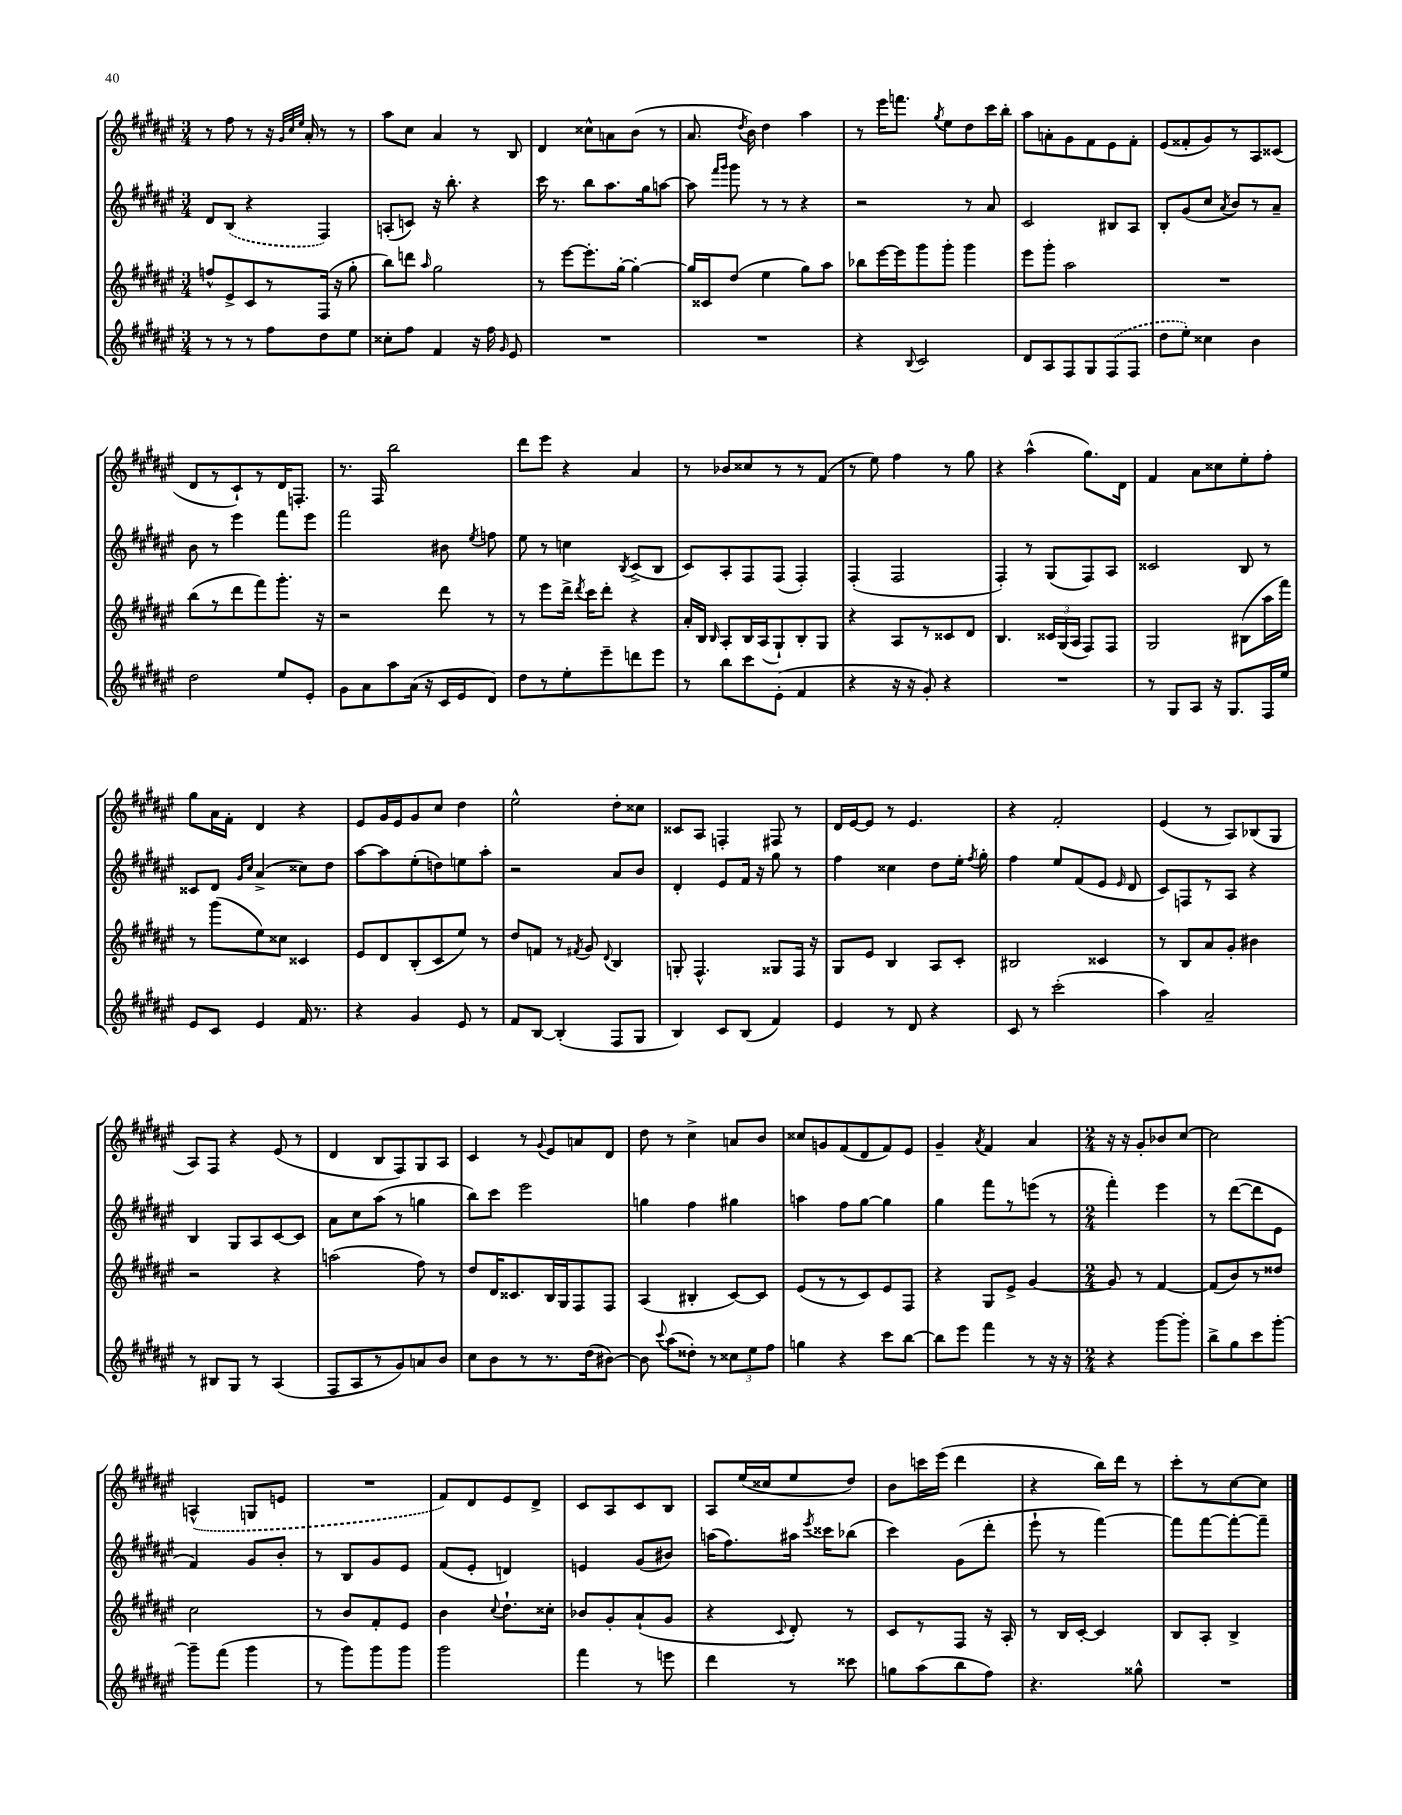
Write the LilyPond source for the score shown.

<<
\new StaffGroup <<
\new Staff = "s0" {
    \clef treble \key fis \major \numericTimeSignature \time 3/4
    \autoBeamOff r8 fis''8 r8 r16 \grace { gis'32[ cis''32 eis''32] } ais'16-. r8 r8 |
    ais''8[ cis''8] ais'4 r8 b8 |
    dis'4 cisis''8[-^ a'8 b'8]( r8 |
    ais'8. \acciaccatura { dis''8 } b'16) dis''4 ais''4 |
    r8 eis'''16[ f'''8.] \acciaccatura { gis''8 } eis''8[ dis''8 cis'''16 b''16]-. |
    ais''8[ a'8-. gis'8 fis'8 eis'8 fis'8]-. |
    eis'8[( fisis'8-. gis'8) r8 ais8 cisis'8]( |
    dis'8[ r8 cis'8-!) r8 dis'16 f8.]-. |
    r8. fis16 b''2 |
    dis'''8[ eis'''8] r4 ais'4 |
    r8 bes'8[ cisis''8 r8 r8 fis'8]( |
    r8 eis''8) fis''4 r8 gis''8 |
    r4 ais''4-^( gis''8.[) dis'16] |
    fis'4 ais'8[ cisis''8 eis''8-. fis''8]-. |
    gis''8[ ais'16 fis'16]-. dis'4 r4 |
    eis'8[ gis'16 eis'16 gis'8 cis''8] dis''4 |
    eis''2-^ dis''8[-. cisis''8] |
    cisis'8[ ais8] f4-. fis8 r8 |
    dis'16[ eis'16~ eis'8] r8 eis'4. |
    r4 fis'2-. |
    eis'4( r8 ais8[) bes8( gis8] |
    ais8[) fis8] r4 eis'8( r8 |
    dis'4 b8[ fis8) gis8 ais8] |
    cis'4 r8 \appoggiatura { gis'8 } eis'8[ a'8 dis'8] |
    dis''8 r8 cis''4-> a'8[ b'8] |
    cisis''8[ g'8 fis'8( dis'8 fis'8) eis'8] |
    gis'4-- \acciaccatura { ais'8 } fis'4 ais'4 |
    \numericTimeSignature \time 2/4 r16 r16 gis'8[-. bes'8 cis''8]~ |
    cis''2 |
    \once \slurDashed a4-^( g8[ e'8] |
    R2 |
    fis'8[) dis'8 eis'8 dis'8]-> |
    cis'8[ ais8 cis'8 b8] |
    ais8[ eis''16( cisis''16 eis''8 dis''8]) |
    b'8[ c'''16 eis'''16]( dis'''4 |
    r4 b''16[) dis'''16] r8 |
    cis'''8[-. r8 cis''8~ cis''8] \bar "|." |
}
\new Staff = "s1" {
    \clef treble \key fis \major \numericTimeSignature \time 3/4
    \autoBeamOff dis'8[ \once \slurDashed b8]( r4 fis4) |
    a8[-.( c'8]) r16 b''8.-. r4 |
    cis'''16 r8. b''8[ ais''8. gis''16 a''8]~ |
    a''8 \grace { fis'''16[ gis'''16] } gis'''8 r8 r8 r4 |
    r2 r8 ais'8 |
    cis'2 bis8[ ais8] |
    b8[-. gis'8( cis''8] \acciaccatura { ais'8 } b'8[) r8 ais'8]-- |
    b'8 r8 eis'''4 fis'''8[ eis'''8] |
    fis'''2 bis'8 \acciaccatura { eis''8 } f''8 |
    eis''8 r8 c''4 \acciaccatura { b8 } cis'8[->( b8] |
    cis'8[) ais8-. fis8 fis8]( fis4-.) |
    fis4-.( fis2 |
    fis4-.) r8 gis8[( fis8) ais8] |
    cisis'2 b8 r8 |
    cisis'8[ dis'8] \grace { gis'16[ cis''16] } ais'4->( cisis''8[) dis''8] |
    ais''8[~ ais''8 eis''8-.( d''8) e''8 ais''8]-. |
    r2 ais'8[ b'8] |
    dis'4-. eis'8[ fis'16] r16 gis''8 r8 |
    fis''4 cisis''4 dis''8[ eis''16]-. \acciaccatura { fis''8 } gis''16-. |
    fis''4 eis''8[ fis'8( eis'8] \grace { eis'16 } dis'8 |
    cis'8[) f8 r8 ais8] r4 |
    b4 gis8[ ais8 cis'8~ cis'8] |
    ais'8[ cis''8 ais''8]( r8 g''4 |
    b''8[) cis'''8] eis'''2 |
    g''4 fis''4 gis''4 |
    a''4 fis''8[ gis''8]~ gis''4 |
    gis''4 fis'''8[ r8 e'''8]( r8 |
    \numericTimeSignature \time 2/4 fis'''4-.) eis'''4 |
    r8 dis'''8[~( dis'''8 eis'8] |
    fis'4) gis'8[ b'8]-. |
    r8 b8[ gis'8 eis'8] |
    fis'8[( eis'8]-. d'4) |
    e'4 gis'8[( bis'8]) |
    a''16[( fis''8.) ais''16] \acciaccatura { eis'''8 } cisis'''16[ bes''8]( |
    cis'''4) gis'8[( dis'''8]-. |
    eis'''8-! r8 fis'''4~) |
    fis'''8[ fis'''8~ fis'''8~-. fis'''8]-- \bar "|." |
}
\new Staff = "s2" {
    \clef treble \key fis \major \numericTimeSignature \time 3/4
    \autoBeamOff f''8[-^ eis'8-> cis'8 r8 fis16]( r16 gis''8-. |
    b''8[) d'''8] \grace { ais''16 } gis''2 |
    r8 eis'''8[~ eis'''8.-. gis''16]~-. gis''4~-. |
    gis''16[ cisis'16 dis''8]( eis''4 gis''8[) ais''8] |
    bes''8[ eis'''16~ eis'''16 gis'''8 gis'''8]-. gis'''4 |
    eis'''8[ gis'''8]-. ais''2 |
    R2. |
    b''8[( r8 dis'''8 fis'''8) gis'''8.]-. r16 |
    r2 dis'''8 r8 |
    r8 eis'''8[ dis'''16]-> \acciaccatura { dis'''8 } cis'''16[ dis'''8]-. r4 |
    ais'16[-. b16] \grace { b16 } ais8[-. b16 ais16( gis8-!) b8-. gis8] |
    r4 ais8[ r8 cisis'8 dis'8] |
    b4. \tuplet 3/2 { cisis'16[ gis16( ais16] } fis8[) fis8] |
    gis2 bis8[( ais''16 fis'''16]) |
    r8 gis'''8[( eis''8) cisis''8] cisis'4 |
    eis'8[ dis'8 b8-.( cis'8 eis''8]) r8 |
    dis''8[ f'8] r8 \acciaccatura { fis'8 } gis'8 \appoggiatura { dis'8 } b4 |
    g8-. fis4.-^ gisis8[ fis16] r16 |
    gis8[ eis'8] b4 ais8[ cis'8]-. |
    bis2 cisis'4 |
    r8 b8[ ais'8 gis'8]-. bis'4 |
    r2 r4 |
    a''2( fis''8) r8 |
    dis''8[ dis'16 cisis'8. b16 gis16 fis8 fis8] |
    ais4( bis4-. cis'8[~) cis'8] |
    eis'8[( r8 r8 cis'8) eis'8 fis8] |
    r4 gis8[ eis'8]-> gis'4~ |
    \numericTimeSignature \time 2/4 gis'8 r8 fis'4~ |
    fis'8[( b'8) r8 disis''8] |
    cis''2 |
    r8 b'8[ fis'8-. eis'8] |
    b'4 \appoggiatura { cis''8 } dis''8.[-! cisis''16]-. |
    bes'8[ gis'8-. ais'8-!( gis'8] |
    r4 \appoggiatura { cis'8 } dis'8-.) r8 |
    cis'8[ r8 fis8] r16 ais16-. |
    r8 b16[ cis'16]~-. cis'4 |
    b8[ ais8]-. b4-> \bar "|." |
}
\new Staff = "s3" {
    \clef treble \key fis \major \numericTimeSignature \time 3/4
    \autoBeamOff r8 r8 r8 fis''8[ dis''8 eis''8] |
    cisis''8[-. fis''8] fis'4 r16 fis''16 \grace { gis'16 } eis'8 |
    R2. |
    R2. |
    r4 \appoggiatura { b8 } cis'2 |
    dis'8[ ais8 fis8 gis8 \once \slurDashed fis8( fis8] |
    dis''8[ eis''8]-.) cisis''4 b'4 |
    dis''2 eis''8[ eis'8]-. |
    gis'8[ ais'8 ais''8 ais'16]( r16 cis'16[ eis'16 dis'8]) |
    dis''8[ r8 eis''8-. eis'''8-- d'''8 eis'''8] |
    r8 b''8[ cis'''8 eis'8]-.( fis'4 |
    r4 r16 r16 gis'8-.) r4 |
    R2. |
    r8 gis8[ ais8] r16 gis8.[ fis16 eis''16] |
    eis'8[ cis'8] eis'4 fis'16 r8. |
    r4 gis'4 eis'8 r8 |
    fis'8[ b8]~ b4-.( fis8[ gis8] |
    b4) cis'8[ b8]( fis'4) |
    eis'4 r8 dis'8 r4 |
    cis'8 r8 cis'''2-.( |
    ais''4) ais'2-- |
    r8 bis8[ gis8] r8 ais4( |
    fis8[ ais8 r8 gis'8) a'8 b'8] |
    cis''8[ b'8 r8 r8. dis''16( bis'8]~) |
    bis'8 \appoggiatura { cis'''8 } ais''8[( disis''8]-.) r8 \tuplet 3/2 { cisis''8[ eis''8 fis''8] } |
    g''4 r4 cis'''8[ b''8]~ |
    b''8[ eis'''8] fis'''4 r8 r16 r16 |
    \numericTimeSignature \time 2/4 r4 gis'''8[~ gis'''8]-. |
    b''8[-> gis''8 cis'''8 gis'''8]~-. |
    gis'''8[-- fis'''8]( gis'''4 |
    r8 gis'''8[) gis'''8 gis'''8] |
    gis'''2 |
    fis'''4 r8 e'''8 |
    dis'''4 r8 cisis'''8 |
    g''8[ ais''8( b''8 fis''8]) |
    r4. gisis''8-^ |
    R2 \bar "|." |
}
>>
>>
\layout { \context { \Score \remove "Bar_number_engraver" } }
